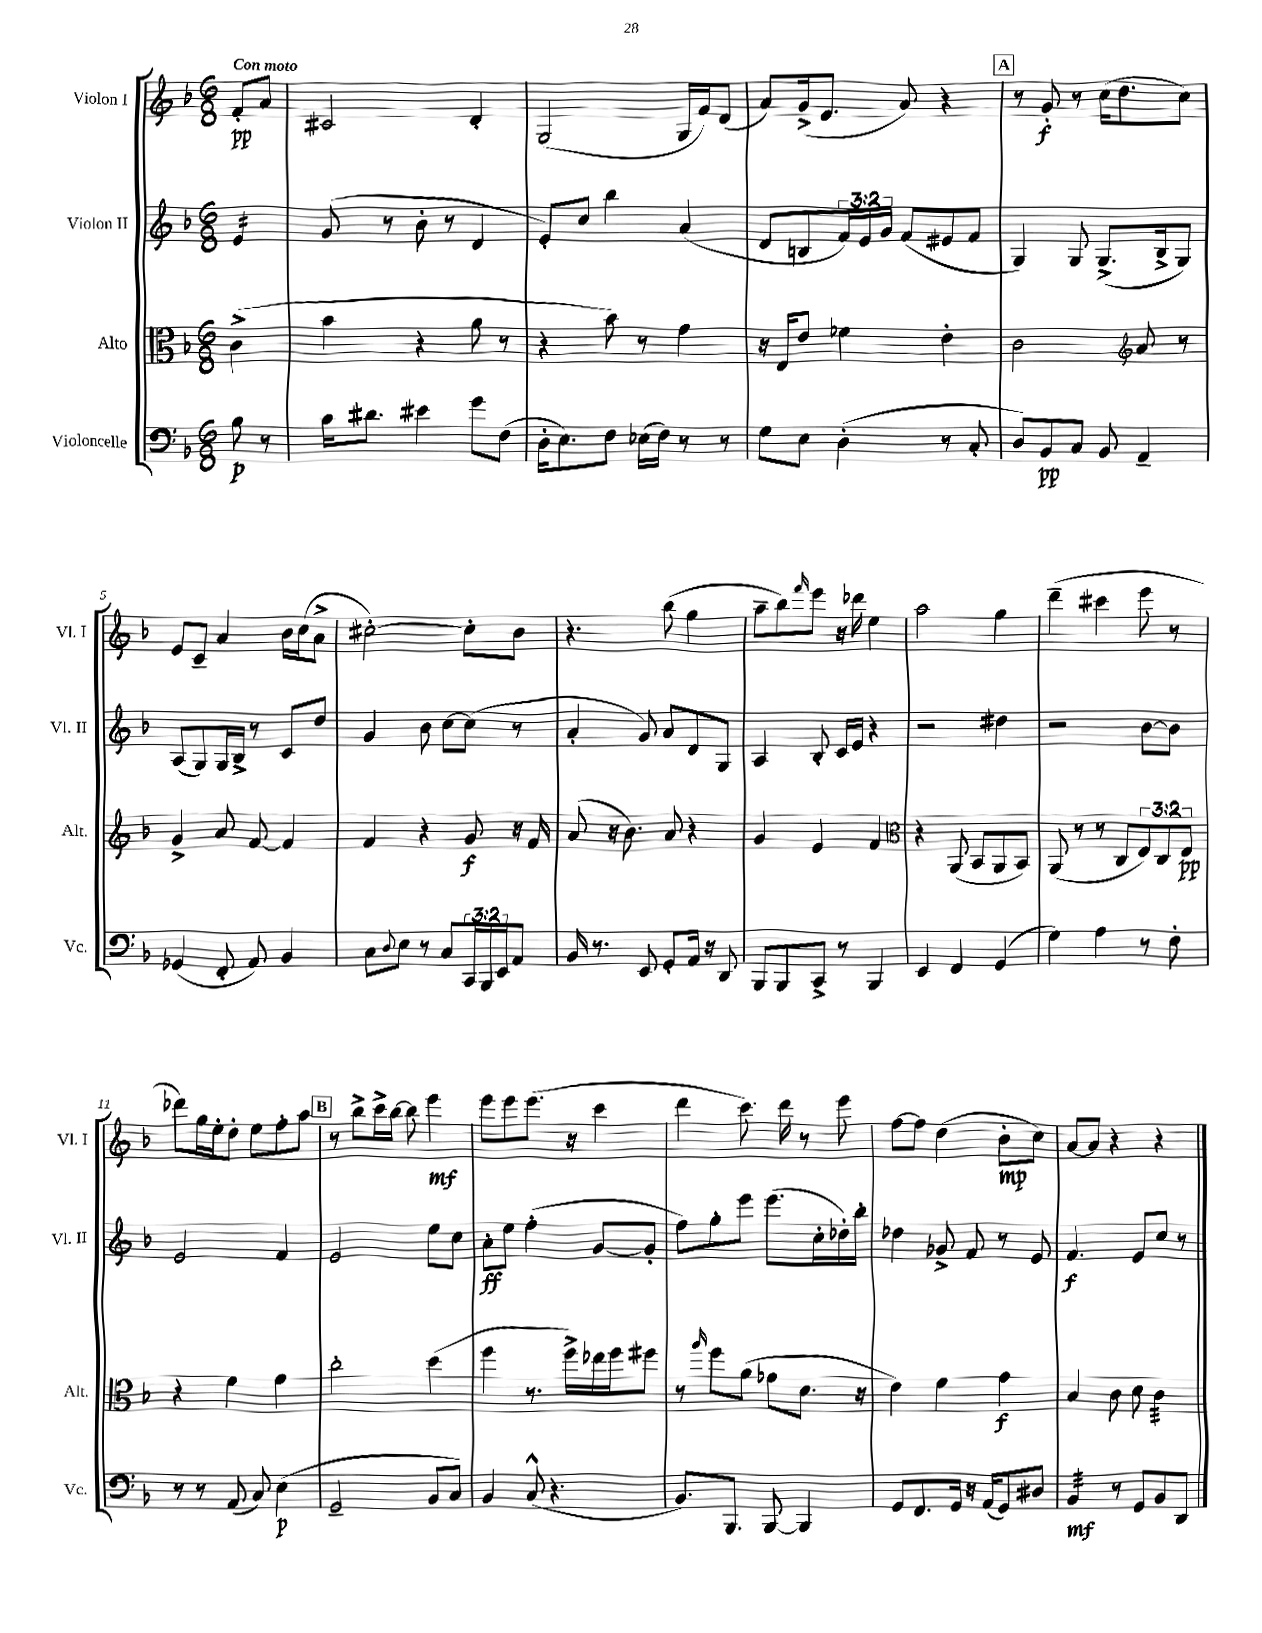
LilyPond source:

<<
\new StaffGroup <<
\new Staff = "s0" \with { instrumentName = "Violon I" shortInstrumentName = "Vl. I" } {
    \clef treble \key f \major \numericTimeSignature \time 6/8 \partial 4 \tempo "Con moto"
    f'8-.\pp a'8 |
    cis'2 d'4-. |
    g2( g16 f'16) d'8( |
    a'8) g'16->( e'8. a'8) r4 |
    \mark \markup { \box "A" } r8 g'8-.\f r8 c''16( d''8. c''8) |
    e'8 c'8-- a'4 bes'16 c''16( a'8-> |
    cis''2~-.) cis''8-. bes'8 |
    r4. bes''8( g''4 |
    a''8-- bes''8) \grace { f'''16 } e'''8 r16 des'''16 e''4 |
    a''2 g''4 |
    d'''4--( cis'''4 e'''8 r8 |
    des'''8) g''16 e''16-. d''8-. e''8 f''8-. a''8 |
    \mark \markup { \box "B" } r8 bes''8-> c'''16-> bes''16~ bes''8 e'''4\mf |
    e'''8 e'''8 e'''8.( r16 c'''4 |
    d'''4 c'''8.) d'''16 r8 e'''8 |
    f''8~ f''8 d''4( bes'8-.\mp c''8) |
    a'8~ a'8 r4 r4 \bar "|." |
}
\new Staff = "s1" \with { instrumentName = "Violon II" shortInstrumentName = "Vl. II" } {
    \clef treble \key f \major \numericTimeSignature \time 6/8 \override Staff.TupletNumber.text = #tuplet-number::calc-fraction-text \partial 4
    e'4:16 |
    g'8( r8 bes'8-. r8 d'4 |
    e'8-.) c''8 bes''4 a'4( |
    d'8 b8 \tuplet 3/2 { f'16) e'16 g'16 } f'8( eis'8 f'8 |
    \mark \markup { \box "A" } g4) g8 g8.->( bes16-> g8) |
    a8( g8) g16 bes16-> r8 c'8 d''8 |
    g'4 bes'8 c''8~ c''8( r8 |
    a'4-. g'8) a'8 d'8 g8 |
    a4 bes8-. c'16 e'16 r4 |
    r2 dis''4 |
    r2 bes'8~ bes'8 |
    e'2 f'4 |
    \mark \markup { \box "B" } e'2 e''8 c''8 |
    a'8-.\ff e''8 f''4-.( g'8~ g'8-. |
    f''8) g''8-. e'''8 e'''8.( c''16-. des''16-.) bes''16-. |
    des''4 ges'8-> f'8 r8 e'8 |
    f'4.\f e'8 c''8 r8 \bar "|." |
}
\new Staff = "s2" \with { instrumentName = "Alto" shortInstrumentName = "Alt." } {
    \clef alto \key f \major \numericTimeSignature \time 6/8 \override Staff.TupletNumber.text = #tuplet-number::calc-fraction-text \partial 4
    c'4->( |
    bes'4 r4 a'8 r8 |
    r4 bes'8) r8 g'4 |
    r16 e16 e'8 fes'4 e'4-. |
    \mark \markup { \box "A" } c'2 \clef treble a'8 r8 |
    g'4-> a'8 f'8~ f'4 |
    f'4 r4 g'8\f r16 f'16 |
    a'8( r16 bes'8.) a'8 r4 |
    g'4 e'4 f'4 |
    \clef alto r4 a,8( bes,8 a,8 bes,8) |
    a,8( r8 r8 c8 \tuplet 3/2 { e8) c8 e8\pp } |
    r4 f'4 g'4 |
    \mark \markup { \box "B" } c''2-. d''4( |
    f''4 r8. f''16->) ees''16 f''16 fis''8 |
    r8 \grace { a''16 } f''8 a'8( ges'8 d'8. r16 |
    e'4) f'4 g'4\f |
    bes4 c'8 d'8 c'4:32 \bar "|." |
}
\new Staff = "s3" \with { instrumentName = "Violoncelle" shortInstrumentName = "Vc." } {
    \clef bass \key f \major \numericTimeSignature \time 6/8 \override Staff.TupletNumber.text = #tuplet-number::calc-fraction-text \partial 4
    bes8\p r8 |
    c'16 dis'8. eis'4 g'8 f8( |
    d16-. e8.) f8 ees16( f16) r8 r8 |
    g8 e8 d4-.( r8 c8-. |
    \mark \markup { \box "A" } d8) bes,8\pp c8 bes,8 a,4-- |
    ges,4( f,8-. a,8) bes,4 |
    c8 \appoggiatura { d8 } e8 r8 c8 \tuplet 3/2 { c,16 bes,,16 e,16 } a,8 |
    bes,16 r8. e,8 g,8-. a,16 r16 d,8 |
    bes,,8 bes,,8 c,8-> r8 bes,,4 |
    e,4 f,4 g,4( |
    g4) a4 r8 f8-. |
    r8 r8 a,8( c8) e4\p( |
    \mark \markup { \box "B" } g,2-- bes,8 c8) |
    bes,4 c8-^( r4. |
    bes,8.) bes,,8. bes,,8~ bes,,4 |
    g,8 f,8. g,16 r16 a,16( g,8) dis8 |
    bes,4:32\mf r8 g,8 bes,8 d,8 \bar "|." |
}
>>
>>
